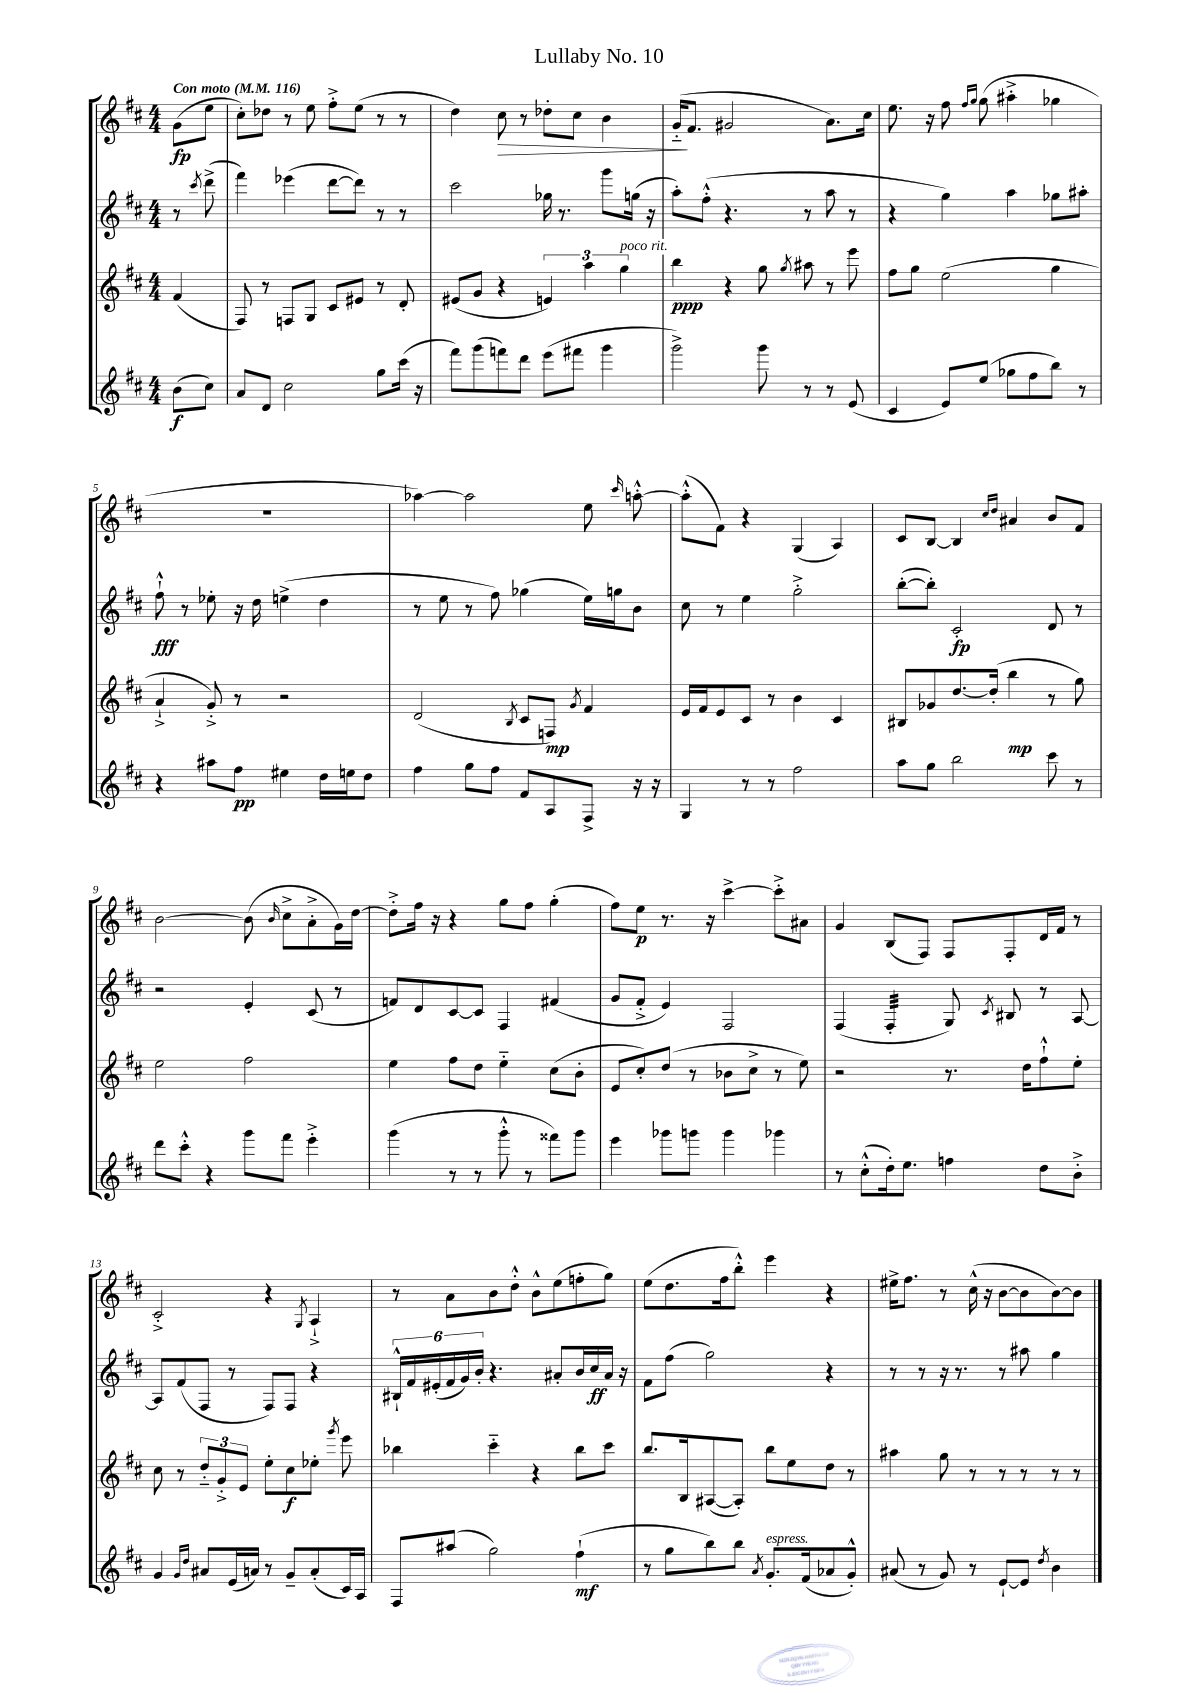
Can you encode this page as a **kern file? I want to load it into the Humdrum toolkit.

**kern	**kern	**kern	**kern
*staff4	*staff3	*staff2	*staff1
*clefG2	*clefG2	*clefG2	*clefG2
*k[f#c#]	*k[f#c#]	*k[f#c#]	*k[f#c#]
*M4/4	*M4/4	*M4/4	*M4/4
*MM116	*MM116	*MM116	*MM116
(8b	(4f#	8r	(8g
.	.	8qccc#	.
8cc#)	.	(8ddd^	8ee
=	=	=	=
8a	8F#)	4fff#)	8cc#')
8d	8r	.	8dd-
2cc#	8F	(4eee-	8r
.	8G	.	8ee
.	8c#	[8ddd	8ff#'^
.	8e#	8ddd])	(8ee
8gg	8r	8r	8r
(16ccc#	8d'	8r	8r
16r	.	.	.
=	=	=	=
8fff#)	(8e#	2ccc#	4dd)
(8ggg	8g	.	.
8fff)	4r	.	8cc#
8ddd	.	.	8r
(8eee	6e)	16gg-	8dd-'
.	.	8.r	.
8fff#	.	.	8cc#
.	6aa	.	.
4ggg	.	8ggg	4b
.	6gg	.	.
.	.	(16gg	.
.	.	16r	.
=	=	=	=
2ggg^)	4bb	8aa')	(16g'~
.	.	.	8.f#
.	.	(8ff#'^^	.
.	4r	4.r	2g#
8ggg	8gg	.	.
.	8qgg	.	.
8r	8aa#	8r	.
8r	8r	8aa	8.a)
(8e	8eee	8r	.
.	.	.	16cc#
=	=	=	=
4c#	8ff#	4r	8.ee
.	8gg	.	.
.	.	.	16r
8e)	(2ee	4gg)	8ff#
.	.	.	16qqff#
.	.	.	16qqgg
(8ee	.	.	(8gg
8gg-	.	4aa	4aa#'^
8ff#	.	.	.
8bb)	4gg	8gg-	4gg-
8r	.	8aa#'	.
=	=	=	=
4r	4a`^	8ff#`^^	1r
.	.	8r	.
8aa#	8g'^)	8ee-'	.
8ff#	8r	16r	.
.	.	16dd	.
4ee#	2r	(4ee^	.
16dd	.	4dd	.
16ee	.	.	.
8dd	.	.	.
=	=	=	=
4ff#	(2d	8r	[4aa-)
.	.	8ee	.
8gg	.	8r	2aa-]
8ff#	.	8ff#)	.
.	8qB	.	.
8f#	8c#	(4gg-	.
8A	8F)	.	.
.	8qg	.	.
8F#^	4f#	16ee)	8ee
.	.	16gg	.
.	.	.	16qqccc#
16r	.	8b	[8aa'^^
16r	.	.	.
=	=	=	=
4G	16e	8cc#	(8aa'^^]
.	16f#	.	.
.	8e	8r	8f#)
8r	8c#	4ee	4r
8r	8r	.	.
2ff#	4b	2gg'^	(4G
.	4c#	.	4A)
=	=	=	=
8aa	8B#	([8bb'	8c#
8gg	8g-	8bb'])	[8B
2bb	[8.dd	2c#'	4B]
.	(16dd']	.	.
.	.	.	16qqcc#
.	.	.	16qqdd
.	4bb	.	4a#
8ccc#	8r	8d	8b
8r	8gg)	8r	8f#
=	=	=	=
8ddd	2ee	2r	[2b
8ccc#'^^	.	.	.
4r	.	.	.
8ggg	2ff#	4e'	(8b]
.	.	.	16qqb
8fff#	.	.	8cc#^
4eee'^	.	(8c#	8a'^
.	.	8r	16g)
.	.	.	[16dd
=	=	=	=
(4ggg	4ee	8f)	8dd'^]
.	.	8d	16ff#
.	.	.	16r
8r	8ff#	[8c#	4r
8r	8dd	8c#]	.
8ggg'^^	4ee'~	4F#	8gg
8r	.	.	8ff#
8fff##)	(8cc#	(4f#	(4gg'
8ggg	8b'	.	.
=	=	=	=
4eee	8e	8g	8ff#)
.	8cc#')	8f#'^	8ee
8ggg-	(8dd	4e)	8.r
8ggg	8r	.	.
.	.	.	16r
4ggg	8b-	2F#	[4ccc#^
.	8cc#^	.	.
4ggg-	8r	.	8ccc#'^]
.	8ee)	.	8a#
=	=	=	=
8r	2r	(4F#	4g
(8cc#'^^	.	.	.
16dd')	.	4F#'	(8B
8.ee	.	.	.
.	.	.	8F#)
4ff	8.r	8G)	8F#
.	.	8qc#	.
.	.	8B#	8F#'
.	16dd	.	.
8dd	8ff#`^^	8r	16d
.	.	.	16f#
8b'^	8ee'	[8A	8r
=	=	=	=
4g	8cc#	8A]	2c#'^
.	8r	(8f#	.
16qqg	.	.	.
16qqdd	.	.	.
8a#	12dd'~	8F#	.
.	12g'^	.	.
(16e	.	8r	.
.	12e	.	.
16a)	.	.	.
8r	8ee'	8F#)	4r
8g~	8cc#	8F#	.
.	.	.	8qG
(8a'	8ee-'	4r	4A`^
.	8qggg	.	.
16c#)	8eee	.	.
16A	.	.	.
=	=	=	=
8F#	4bb-	24B#`^^	8r
.	.	24f#	.
.	.	(24e#'	.
(8aa#	.	24f#	8a
.	.	24g)	.
.	.	24b'	.
2gg)	4ccc#'~	4.r	8b
.	.	.	8dd'^^
.	4r	.	8b^^
.	.	8a#'	(8ee
(4ff#`	8bb-	16b	8ff'
.	.	16cc#	.
.	8ccc#	16a#	8gg)
.	.	16r	.
=	=	=	=
8r	8.bb	8f#	(8ee
8gg	.	(8ff#	8.dd
.	16B	.	.
8bb)	([8A#	2gg)	.
.	.	.	16ff#
8bb	8A#'])	.	8bb'^^)
8qa	.	.	.
8.g'	8bb	.	4eee
.	8ee	.	.
(16f#	.	.	.
8a-	8dd	4r	4r
8g'^^)	8r	.	.
=	=	=	=
(8a#	4aa#	8r	16ee#^
.	.	.	8.ff#
8r	.	8r	.
8g)	8gg	16r	8r
.	.	8.r	.
8r	8r	.	(16cc#^^
.	.	.	16r
[8e`	8r	8r	[8b
8e]	8r	8aa#	8b]
8qdd	.	.	.
4b	8r	4gg	[8b)
.	8r	.	8b]
==	==	==	==
*-	*-	*-	*-
